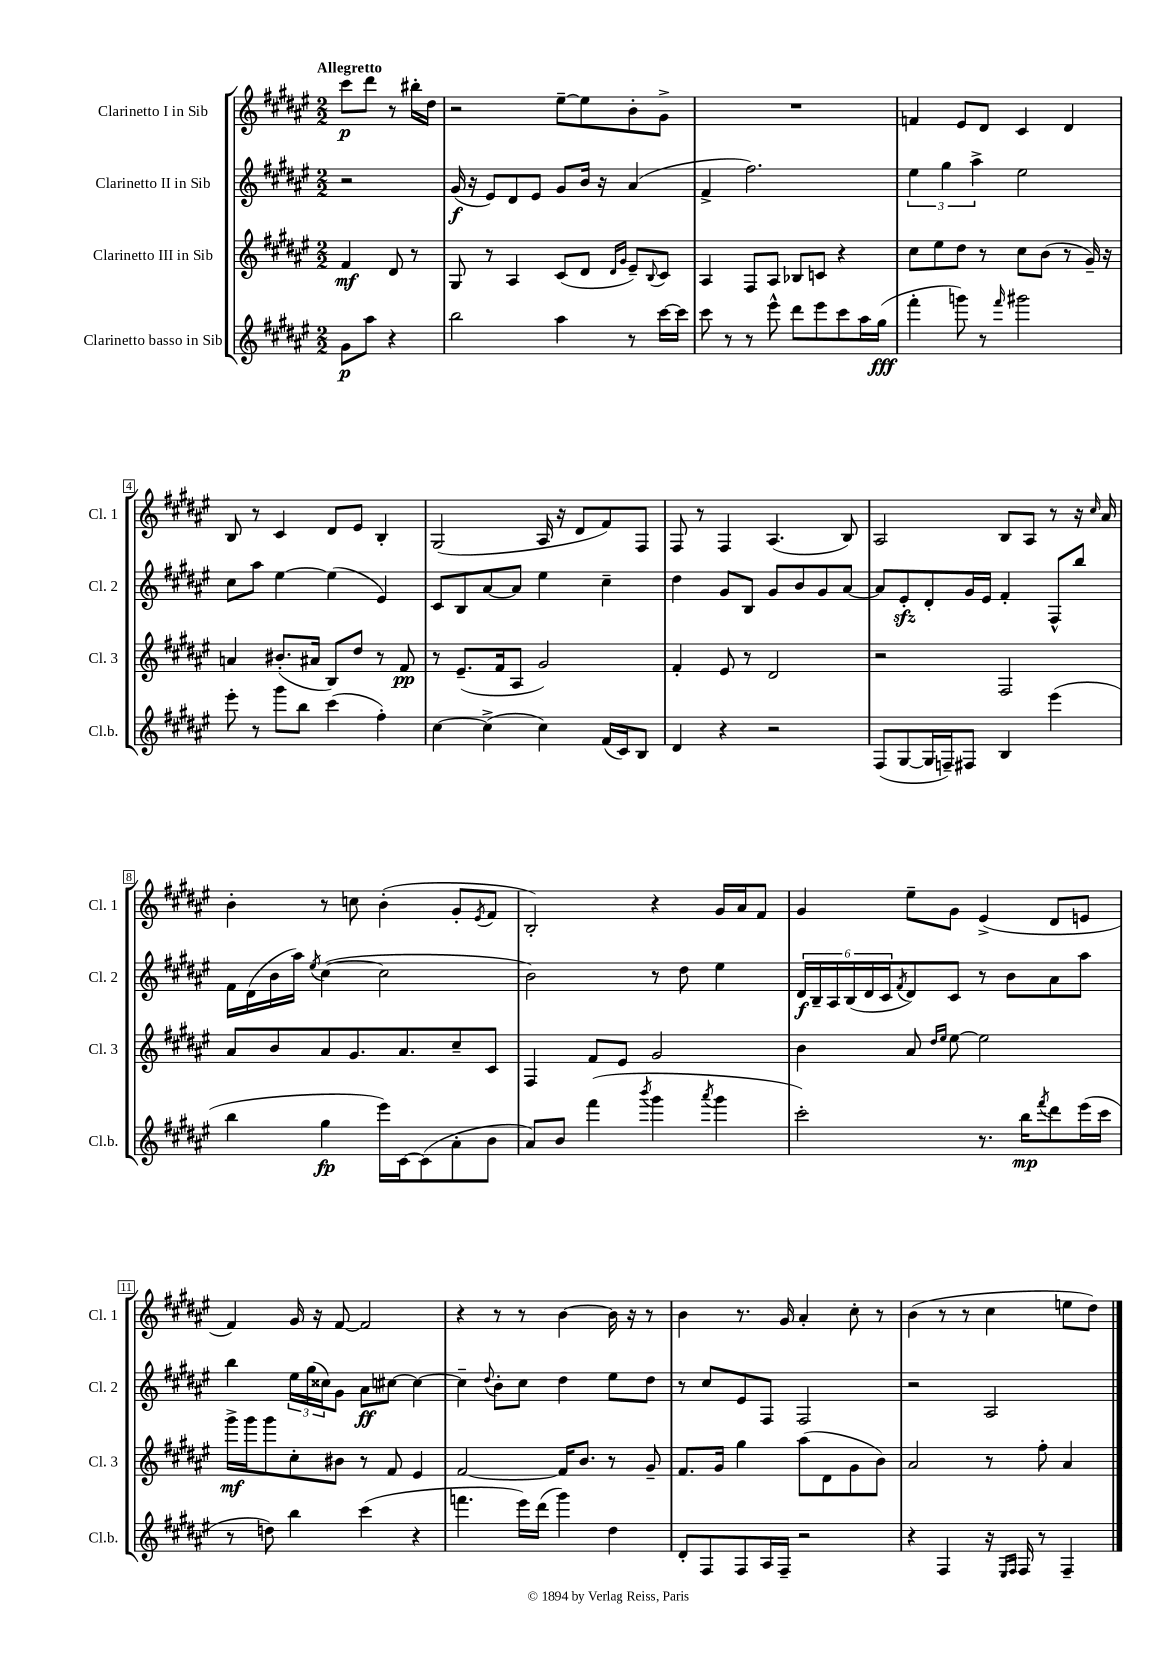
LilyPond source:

<<
\new StaffGroup <<
\new Staff = "s0" \with { instrumentName = "Clarinetto I in Sib" shortInstrumentName = "Cl. 1" } {
    \clef treble \key fis \major \numericTimeSignature \time 2/2 \partial 2 \tempo "Allegretto"
    cis'''8\p dis'''8 r8 bis''16-. dis''16 |
    r2 eis''8~-- eis''8 b'8-. gis'8-> |
    R1 |
    f'4 eis'8 dis'8 cis'4 dis'4 |
    b8 r8 cis'4 dis'8 eis'8 b4-. |
    gis2( ais16 r16 dis'8 fis'8) fis8 |
    fis8 r8 fis4 ais4.( b8) |
    ais2 b8 ais8 r8 r16 \grace { cis''16 } ais'16 |
    b'4-. r8 c''8 b'4-.( gis'8-. \acciaccatura { eis'8 } fis'8 |
    b2-.) r4 gis'16 ais'16 fis'8 |
    gis'4 eis''8-- gis'8 eis'4->( dis'8 e'8 |
    fis'4) gis'16 r16 fis'8~ fis'2 |
    r4 r8 r8 b'4~ b'16 r16 r8 |
    b'4 r8. gis'16 ais'4-. cis''8-. r8 |
    b'4( r8 r8 cis''4 e''8 dis''8) \bar "|." |
}
\new Staff = "s1" \with { instrumentName = "Clarinetto II in Sib" shortInstrumentName = "Cl. 2" } {
    \clef treble \key fis \major \numericTimeSignature \time 2/2 \partial 2
    r2 |
    gis'16\f( r16 eis'8) dis'8 eis'8 gis'8 b'16 r16 ais'4( |
    fis'4-> fis''2.) |
    \tuplet 3/2 { eis''4 gis''4 ais''4-> } eis''2 |
    cis''8 ais''8 eis''4~ eis''4( eis'4) |
    cis'8 b8 ais'8~ ais'8 eis''4 cis''4-- |
    dis''4 gis'8 b8 gis'8 b'8 gis'8 ais'8~ |
    ais'8 eis'8-.\sfz dis'8-. gis'16 eis'16 fis'4-. fis8-^ b''8 |
    fis'16 dis'16( b'16 ais''16) \acciaccatura { eis''8 } cis''4~( cis''2 |
    b'2) r8 dis''8 eis''4 |
    \tuplet 6/4 { dis'16\f b16-- ais16 b16( dis'16 cis'16 } \acciaccatura { fis'8 } dis'8) cis'8 r8 b'8 ais'8 ais''8 |
    b''4 \tuplet 3/2 { eis''16 gis''16( cisis''16) } gis'8 ais'8\ff cis''8~ cis''4~ |
    cis''4-- \appoggiatura { dis''8 } b'8-. cis''8 dis''4 eis''8 dis''8 |
    r8 cis''8 eis'8 fis8 fis2 |
    r2 ais2 \bar "|." |
}
\new Staff = "s2" \with { instrumentName = "Clarinetto III in Sib" shortInstrumentName = "Cl. 3" } {
    \clef treble \key fis \major \numericTimeSignature \time 2/2 \partial 2
    fis'4\mf dis'8 r8 |
    gis8 r8 ais4 cis'8( dis'8 \grace { dis'16 gis'16 } eis'8--) \appoggiatura { b8 } cis'8 |
    ais4 fis8 ais8 bes8 c'8 r4 |
    cis''8 eis''8 dis''8 r8 cis''8 b'8( r8 gis'16--) r16 |
    a'4 bis'8.-.( ais'16 b8) dis''8 r8 fis'8\pp |
    r8 eis'8.--( fis'16 ais8 gis'2) |
    fis'4-. eis'8 r8 dis'2 |
    r2 fis2 |
    ais'8 b'8 ais'8 gis'8. ais'8. cis''8-- cis'8 |
    fis4 fis'8 eis'8 gis'2 |
    b'4 ais'8 \grace { dis''16 eis''16 } eis''8~ eis''2 |
    gis'''16->\mf gis'''16 gis'''8 cis''8-. bis'8 r8 fis'8 eis'4 |
    fis'2~ fis'16 b'8. r8 gis'8-- |
    fis'8. gis'16 gis''4 ais''8( dis'8 gis'8 b'8) |
    ais'2 r8 fis''8-. ais'4 \bar "|." |
}
\new Staff = "s3" \with { instrumentName = "Clarinetto basso in Sib" shortInstrumentName = "Cl.b." } {
    \clef treble \key fis \major \numericTimeSignature \time 2/2 \partial 2
    gis'8\p ais''8 r4 |
    b''2 ais''4 r8 cis'''16~ cis'''16 |
    cis'''8 r8 r8 eis'''8-^ dis'''8 eis'''8 cis'''8 ais''16 gis''16\fff( |
    fis'''4-. g'''8) r8 \grace { fis'''16 } gis'''2 |
    eis'''8-. r8 gis'''8 b''8 cis'''4( fis''4-.) |
    cis''4~ cis''4->( cis''4) fis'16( cis'16) b8 |
    dis'4 r4 r2 |
    fis8( gis8~ gis16 f16--) fis8 b4 eis'''4( |
    b''4 gis''4\fp eis'''16) cis'16~ cis'8( ais'8-. b'8 |
    ais'8) b'8 fis'''4( \acciaccatura { b'''8 } gis'''4 \acciaccatura { ais'''8 } gis'''4 |
    cis'''2-.) r8. b''16\mp \acciaccatura { fis'''8 } dis'''8 eis'''16( cis'''16 |
    r8 d''8) b''4 cis'''4( r4 |
    f'''4. eis'''16) dis'''16( gis'''4) dis''4 |
    dis'8-. fis8 fis8 ais16 fis16-- r2 |
    r4 fis4 r16 \grace { eis16 fis16 } fis16 r8 fis4-- \bar "|." |
}
>>
>>
\layout { \context { \Score \override BarNumber.stencil = #(make-stencil-boxer 0.1 0.3 ly:text-interface::print) } }
